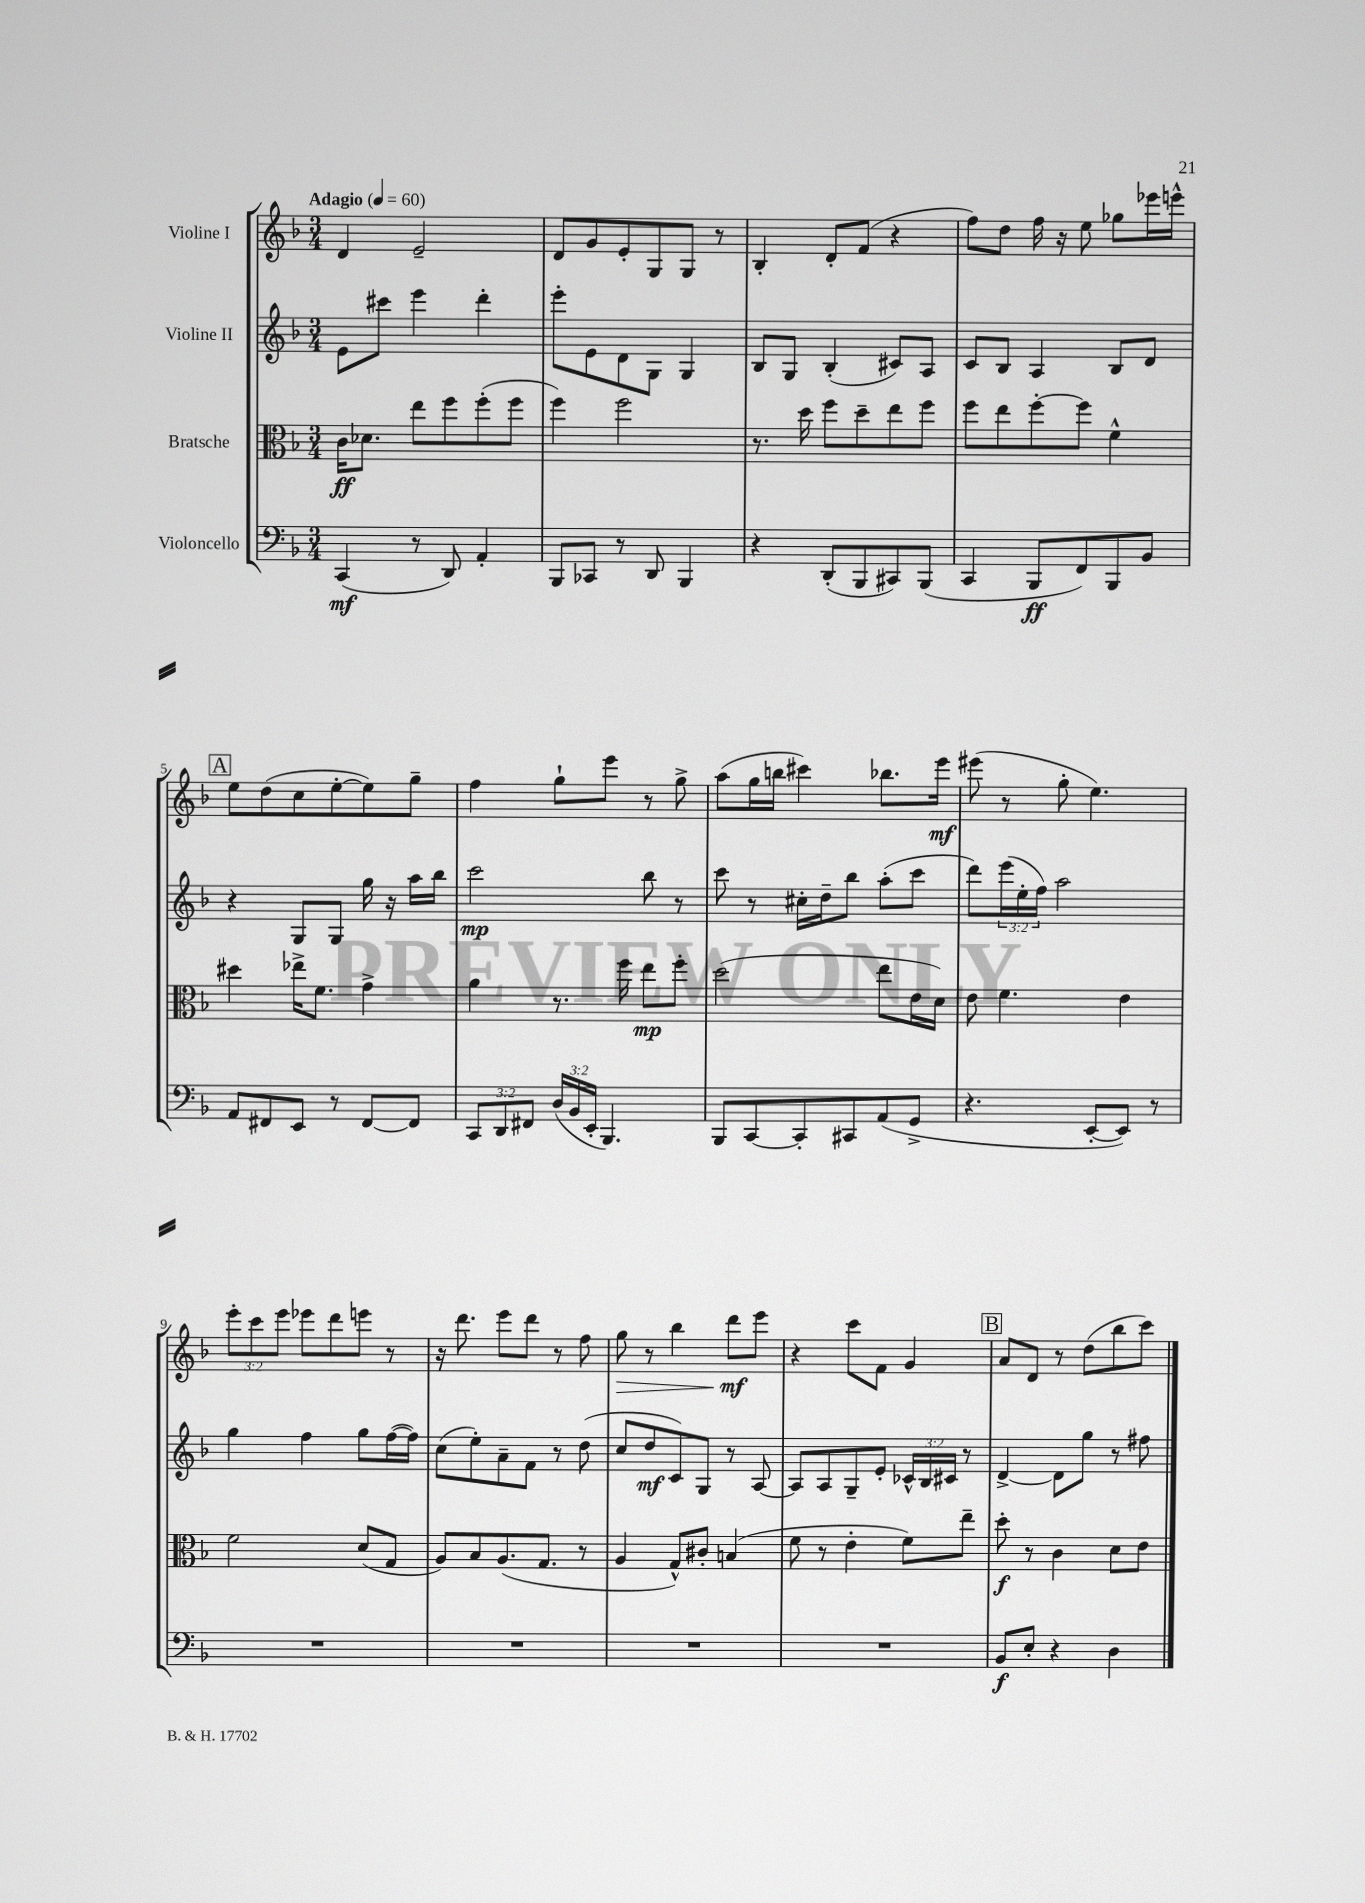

**kern	**kern	**kern	**kern
*staff4	*staff3	*staff2	*staff1
*clefF4	*clefC3	*clefG2	*clefG2
*k[b-]	*k[b-]	*k[b-]	*k[b-]
*M3/4	*M3/4	*M3/4	*M3/4
*MM60	*MM60	*MM60	*MM60
(4CC	16c	8e	4d
.	8.d-	.	.
.	.	8ccc#	.
8r	8ee	4eee	2e~
8DD)	8ff	.	.
4AA'	(8ff'	4ddd'	.
.	8ff	.	.
=	=	=	=
8BBB-	4ff)	8eee'	8d
8CC-	.	8e	8g
8r	2ff	8d	8e'
8DD	.	8G	8G
4BBB-	.	4G	8G
.	.	.	8r
=	=	=	=
4r	8.r	8B-	4B-'
.	.	8G	.
.	16dd	.	.
(8DD'	8ff	(4B-'	8d'
8BBB-	8dd~	.	(8f
8CC#)	8ee	8c#)	4r
(8BBB-	8ff	8A	.
=	=	=	=
4CC	8ff	8c	8ff)
.	8ee	8B-	8dd
8BBB-	[8ff'	4A	16ff
.	.	.	16r
8FF)	8ff]	.	8ee
8BBB-	4f^^	8B-	8gg-
8BB-	.	8d	16eee-
.	.	.	16eee^^
=	=	=	=
8AA	4dd#	4r	8ee
8FF#	.	.	(8dd
8EE	16ee-^	8G	8cc
.	8.f	.	.
8r	.	8G	[8ee'
[8FF#	4g^	16gg	8ee])
.	.	16r	.
8FF#]	.	16aa	8gg~
.	.	16bb-	.
=	=	=	=
12CC	4a	2ccc	4ff
12DD	.	.	.
12FF#	.	.	.
(24D	8.r	.	8gg`
24BB-	.	.	.
24EE'	.	.	.
4.BBB-)	.	.	8eee
.	16ff	.	.
.	8ee	8bb-	8r
.	8ff'	8r	8gg^
=	=	=	=
8BBB-	(2dd	8ccc	(8aa
[8CC	.	8r	16gg
.	.	.	16bb
8CC']	.	16cc#'	4ccc#)
.	.	16dd~	.
8CC#	.	8bb-	.
(8AA	8ee	(8aa'	8.bb-
8GG^	16e	8ccc	.
.	16d)	.	16eee
=	=	=	=
4.r	8e	8ddd)	(8eee#
.	4.f	(24eee	8r
.	.	24ee'	.
.	.	24ff)	.
.	.	2aa	8gg'
[8EE'	.	.	4.ee)
8EE])	4e	.	.
8r	.	.	.
=	=	=	=
2.r	2f	4gg	12eee'
.	.	.	12ccc
.	.	.	12eee
.	.	4ff	8eee-
.	.	.	8ddd
.	(8d	8gg	8eee
.	8G	([16ff	8r
.	.	16ff])	.
=	=	=	=
2.r	8A)	(8cc	16r
.	.	.	8.ddd
.	8B-	8ee')	.
.	(8.A	8a~	8eee
.	.	8f	8ddd
.	8.G	.	.
.	.	8r	8r
.	8r	(8dd	8ff
=	=	=	=
2.r	4A	8cc	8gg
.	.	8dd	8r
.	8G^^)	8c)	4bb-
.	8c#'	8G	.
.	(4B	8r	8ddd
.	.	[8A	8eee
=	=	=	=
2.r	8f	8A]	4r
.	8r	8A	.
.	4e'	8G~	8ccc
.	.	8e'	8f
.	8f)	24c-^^	4g
.	.	24B-	.
.	.	24c#	.
.	8ee~	8r	.
=	=	=	=
8BB-	8dd'	[4d^	8a
8E'	8r	.	8d
4r	4c	8d]	8r
.	.	8gg	(8dd
4D	8d	8r	8bb-
.	8e	8ff#	8ccc)
==	==	==	==
*-	*-	*-	*-
